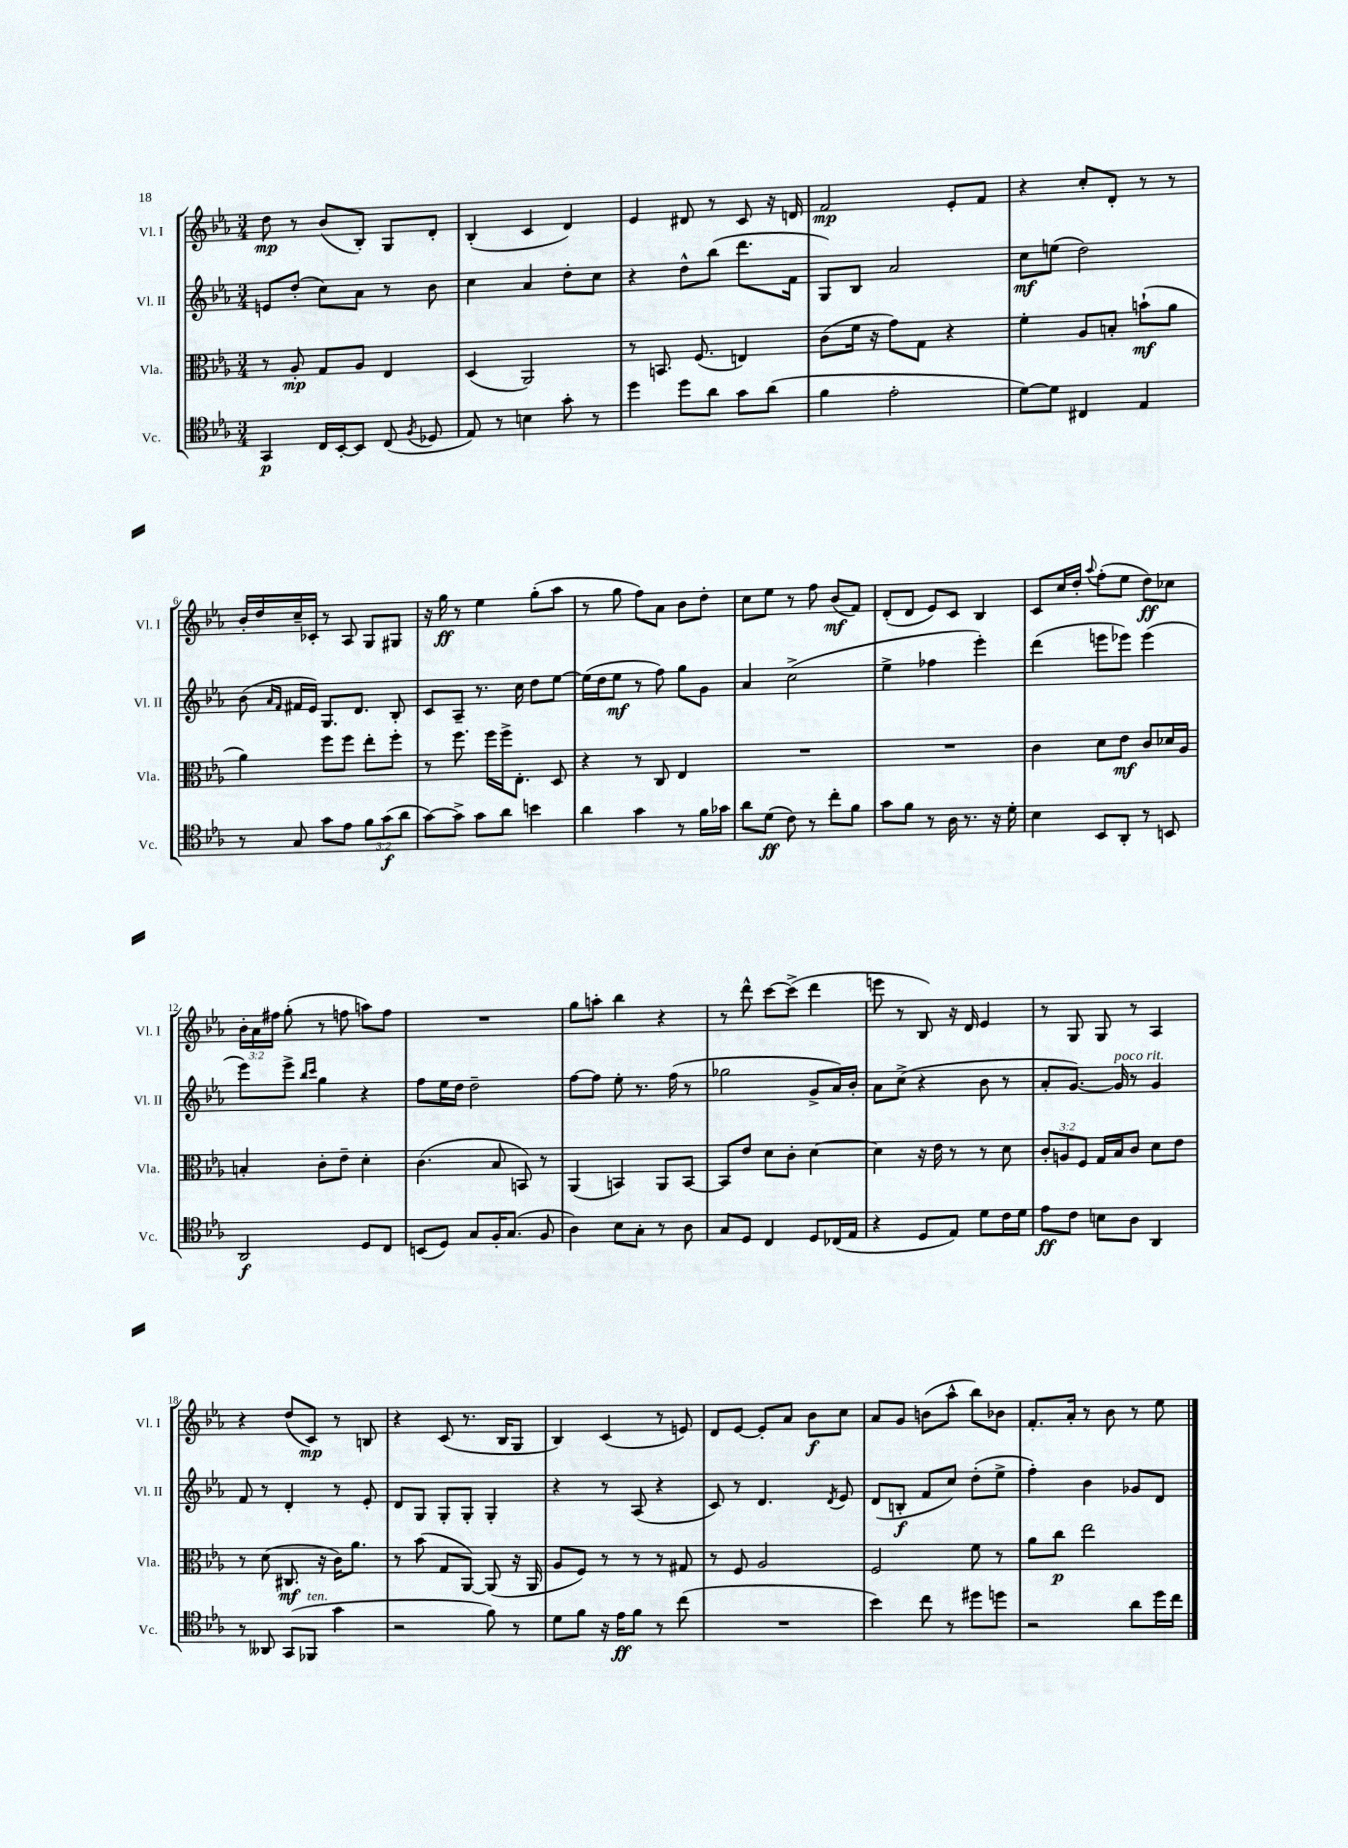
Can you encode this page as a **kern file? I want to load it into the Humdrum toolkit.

**kern	**dynam	**kern	**dynam	**kern	**dynam	**kern	**dynam
*part4	*part4	*part3	*part3	*part2	*part2	*part1	*part1
*staff4	*staff4	*staff3	*staff3	*staff2	*staff2	*staff1	*staff1
*I"Vc.	*	*I"Vla.	*	*I"Vl. II	*	*I"Vl. I	*
*I'Vc.	*	*I'Vla.	*	*I'Vl. II	*	*I'Vl. I	*
*clefC4	*	*clefC3	*	*clefG2	*	*clefG2	*
*k[b-e-a-]	*	*k[b-e-a-]	*	*k[b-e-a-]	*	*k[b-e-a-]	*
*M3/4	*	*M3/4	*	*M3/4	*	*M3/4	*
=1	=1	=1	=1	=1	=1	=1	=1
4GG/	p	8r	.	8en/L	.	8dd\	mp
.	.	8A-'/	mp	(8dd'/J	.	8r	.
16C/LL	.	8G/L	.	8cc\L)	.	(8b-/L	.
[16BB-'/J	.	.	.	.	.	.	.
8BB-/J]	.	8A-/J	.	8a-\J	.	8B-'/J)	.
(8C/	.	4E-/	.	8r	.	8G/L	.
8qF/	.	.	.	.	.	.	.
8D-X/	.	.	.	8b-\	.	8d'/J	.
=2	=2	=2	=2	=2	=2	=2	=2
8E-/)	.	(4D/	.	4cc\	.	(4B-'/	.
8r	.	.	.	.	.	.	.
4Bn\	.	2AA-/)	.	4a-/	.	4c/	.
8g'\	.	.	.	8dd'\L	.	4d/)	.
8r	.	.	.	8cc\J	.	.	.
=3	=3	=3	=3	=3	=3	=3	=3
4dd\	.	8r	.	4r	.	4e-/	.
.	.	8.BBn/	.	.	.	.	.
8dd\L	.	.	.	8dd^^\L	.	8d#X/	.
.	.	(8.F/	.	.	.	.	.
8a-\J	.	.	.	(8bb-\J	.	8r	.
8g\L	.	4En/)	.	8.ddd\L	.	8c/	.
(8a-\J	.	.	.	.	.	16r	.
.	.	.	.	16f\Jk	.	16dn/	.
=4	=4	=4	=4	=4	=4	=4	=4
4f\	.	(8c\L	.	8G/L)	.	2f/	mp
.	.	16f\Jk	.	8B-/J	.	.	.
.	.	16r	.	.	.	.	.
2e-'\	.	8g\L)	.	2a-/	.	.	.
.	.	8G\J	.	.	.	.	.
.	.	4r	.	.	.	8e-'/L	.
.	.	.	.	.	.	8f/J	.
=5	=5	=5	=5	=5	=5	=5	=5
[8d\L)	.	4f'\	.	8cc\L	mf	4r	.
8d\J]	.	.	.	(8een\J	.	.	.
4C#X/	.	8A-/L	.	2dd\)	.	8cc'/L	.
.	.	8Bn'/J	.	.	.	8d'/J	.
4E-/	.	(8bn`\L	mf	.	.	8r	.
.	.	8a-\J	.	.	.	8r	.
!!LO:LB:g=z
=6	=6	=6	=6	=6	=6	=6	=6
8r	.	4a-\)	.	(8b-\	.	16b-'/LL	.
.	.	.	.	.	.	16dd/	.
.	.	.	.	16qqa-/LL	.	.	.
.	.	.	.	16qqf/JJ	.	.	.
8G/	.	.	.	16f#X/LL	.	16cc~/	.
.	.	.	.	16e-/JJ)	.	16c-X'/JJ	.
8g\L	.	8ff\L	.	8.G/L	.	8r	.
8e-\J	.	8ff\J	.	.	.	8A-/	.
.	.	.	.	8.d/J	.	.	.
12f\L	.	8ee-'\L	.	.	.	8G/L	.
(12g\	f	.	.	.	.	.	.
.	.	8ff'\J	.	8B-'/	.	8G#X/J	.
12a-\J	.	.	.	.	.	.	.
=7	=7	=7	=7	=7	=7	=7	=7
[8g\L)	.	8r	.	8c/L	.	16r	.
.	.	.	.	.	.	16gg\	ff
8g^\J]	.	8.ff\	.	8A-~/J	.	8r	.
8g\L	.	.	.	8.r	.	4ee-\	.
.	.	16ff\LL	.	.	.	.	.
8a-\J	.	16ff^\J	.	.	.	.	.
.	.	8.E-'\J	.	16cc\	.	.	.
4bn\	.	.	.	8dd\L	.	(8gg'\L	.
.	.	8D/	.	[8ee-\J	.	8aa-\J	.
=8	=8	=8	=8	=8	=8	=8	=8
4a-\	.	4r	.	(16ee-\LL]	.	8r	.
.	.	.	.	16dd\J	.	.	.
.	.	.	.	8ee-\J	mf	8gg\	.
4g\	.	8r	.	8r	.	8ff\L)	.
.	.	8C/	.	8ff\)	.	8a-\J	.
8r	.	4E-/	.	8gg\L	.	8b-\L	.
16f\LL	.	.	.	8g\J	.	8dd'\J	.
16g-X\JJ	.	.	.	.	.	.	.
=9	=9	=9	=9	=9	=9	=9	=9
8a-\L	.	2.r	.	4a-/	.	8cc\L	.
(8d\J	ff	.	.	.	.	8ee-\J	.
8c\)	.	.	.	(2cc^\	.	8r	.
8r	.	.	.	.	.	8ff\	.
8cc'\L	.	.	.	.	.	(8b-/L	mf
8f\J	.	.	.	.	.	8f/J)	.
=10	=10	=10	=10	=10	=10	=10	=10
8g\L	.	2.r	.	4ee-^\	.	(8d'/L	.
8f\J	.	.	.	.	.	8d/J	.
8r	.	.	.	4ff-X\	.	8e-/L)	.
16A-\	.	.	.	.	.	8c/J	.
8.r	.	.	.	.	.	.	.
.	.	.	.	4eee-'\)	.	4B-/	.
16r	.	.	.	.	.	.	.
16d'\	.	.	.	.	.	.	.
=11	=11	=11	=11	=11	=11	=11	=11
4B-\	.	4c\	.	(4ddd\	.	8c/L	.
.	.	.	.	.	.	16cc/L	.
.	.	.	.	.	.	16dd'/JJ	.
.	.	.	.	.	.	8qqaa-/	.
8BB-/L	.	8d\L	.	8eeen\L	.	(8ff'\L	.
8AA-'/J	.	8e-\J	mf	8eee-X\J)	.	8ee-\J	.
8r	.	8c/L	.	(4eee-\	.	8dd\L)	ff
8BBn/	.	16d-X/L	.	.	.	8cc-X\J	.
.	.	16A-/JJ	.	.	.	.	.
!!LO:LB:g=z
=12	=12	=12	=12	=12	=12	=12	=12
2AA-/	f	4Bn'/	.	8eee-\L)	.	24b-'\LL	.
.	.	.	.	.	.	24a-\	.
.	.	.	.	.	.	24ff#X\JJ	.
.	.	.	.	8eee-^\J	.	(8gg'\	.
.	.	.	.	16qqbb-/LL	.	.	.
.	.	.	.	16qqccc/JJ	.	.	.
.	.	8c'\L	.	4gg\	.	8r	.
.	.	8e-~\J	.	.	.	8ffn\	.
8D/L	.	4d'\	.	4r	.	8aan\L)	.
8C/J	.	.	.	.	.	8ff\J	.
=13	=13	=13	=13	=13	=13	=13	=13
(8BBn/L	.	(4.c\	.	8ff\L	.	2.r	.
8D/J)	.	.	.	16ee-\L	.	.	.
.	.	.	.	16dd\JJ	.	.	.
8G/L	.	.	.	2dd~\	.	.	.
16F'/K	.	8B-/	.	.	.	.	.
(8.G/J	.	.	.	.	.	.	.
.	.	8BBn/)	.	.	.	.	.
8F/	.	8r	.	.	.	.	.
=14	=14	=14	=14	=14	=14	=14	=14
4A-\)	.	(4AA-/	.	[8ff\L	.	8gg\L	.
.	.	.	.	8ff\J]	.	8aan'\J	.
8B-\L	.	4BBn/)	.	8ee-'\	.	4bb-\	.
8G'\J	.	.	.	8.r	.	.	.
8r	.	8AA-/L	.	.	.	4r	.
.	.	.	.	(16ff\	.	.	.
8A-\	.	[8BB/J	.	8r	.	.	.
=15	=15	=15	=15	=15	=15	=15	=15
8G/L	.	8BB/L]	.	2gg-X\	.	8r	.
8D/J	.	8e-/J	.	.	.	8ddd^^\	.
4C/	.	8d\L	.	.	.	[8ccc\L	.
.	.	8c'\J	.	.	.	(8ccc^\J]	.
8D/L	.	[4d\	.	8g^/L	.	4ddd\	.
(16C-X/L	.	.	.	16a-/L)	.	.	.
16E-/JJ	.	.	.	16b-'/JJ	.	.	.
=16	=16	=16	=16	=16	=16	=16	=16
4r	.	4d\]	.	8a-\L	.	8eeen\	.
.	.	.	.	(8cc^\J	.	8r	.
8D/L	.	16r	.	4r	.	8B-/)	.
.	.	16e-\	.	.	.	.	.
8E-/J)	.	8r	.	.	.	16r	.
.	.	.	.	.	.	16d/	.
8d\L	.	8r	.	8b-\	.	4e-/	.
16c\L	.	8d\	.	8r	.	.	.
16d\JJ	.	.	.	.	.	.	.
=17	=17	=17	=17	=17	=17	=17	=17
8e-\L	ff	12c'/L	.	8a-'/L	.	8r	.
.	.	12An/	.	.	.	.	.
8c\J	.	.	.	[8.g/J)	.	8G/	.
.	.	12F/J	.	.	.	.	.
8Bn\L	.	16G/LL	.	.	.	8G/	.
!	!	!	!	!LO:TX:a:i:t=poco rit.	!	!	!
.	.	16B-/J	.	16g/]	.	.	.
8A-\J	.	8c/J	.	8r	.	8r	.
4AA-/	.	8d\L	.	4g/	.	4A-/	.
.	.	8e-\J	.	.	.	.	.
!!LO:LB:g=z
=18	=18	=18	=18	=18	=18	=18	=18
8r	.	8r	.	8f/	.	4r	.
8AA--X/	.	(8d\	.	8r	.	.	.
(8GG/L	.	8.C#X/	mf	4d'/	.	(8dd/L	.
!LO:TX:a:i:t=ten.	!	!	!	!	!	!	!
8FF-X/J	.	.	.	.	.	8c/J)	mp
.	.	16r	.	.	.	.	.
4g\	.	16c\KL)	.	8r	.	8r	.
.	.	8.a-\J	.	.	.	.	.
.	.	.	.	8e-'/	.	8Bn/	.
=19	=19	=19	=19	=19	=19	=19	=19
2r	.	8r	.	8d/L	.	4r	.
.	.	(8b-\	.	8G/J	.	.	.
.	.	8G/L	.	8G'/L	.	(8c/	.
.	.	[8AA-/J)	.	8G'/J	.	8.r	.
8f\)	.	(8AA-/]	.	4G'/	.	.	.
.	.	.	.	.	.	16B-/KL	.
8r	.	16r	.	.	.	8G/J	.
.	.	16AA-/	.	.	.	.	.
=20	=20	=20	=20	=20	=20	=20	=20
8d\L	.	8A-/L	.	4r	.	4B-/)	.
8f\J	.	8F/J)	.	.	.	.	.
16r	.	8r	.	8r	.	(4c/	.
16e-\KL	ff	.	.	.	.	.	.
8f\J	.	8r	.	(8A-/	.	.	.
8r	.	8r	.	4r	.	8r	.
(8cc\	.	8G#X/	.	.	.	8en/)	.
=21	=21	=21	=21	=21	=21	=21	=21
2.r	.	8r	.	8c/)	.	8d/L	.
.	.	8F/	.	8r	.	[8e-/J	.
.	.	2A-/	.	4.d/	.	8e-'/L]	.
.	.	.	.	.	.	8a-/J	.
.	.	.	.	.	.	8b-\L	f
.	.	.	.	8qd/	.	.	.
.	.	.	.	8e-/	.	8cc\J	.
=22	=22	=22	=22	=22	=22	=22	=22
4b-\)	.	2F/	.	(8d/L	.	8a-/L	.
.	.	.	.	8Bn'/J	f	8g/J	.
8cc\	.	.	.	8f/L	.	(8bn\L	.
8r	.	.	.	8cc/J)	.	8aa-^^\J	.
8dd#X\L	.	8f\	.	(8dd'\L	.	8bb-\L)	.
8ddn\J	.	8r	.	8ee-^\J	.	8b-X\J	.
=23	=23	=23	=23	=23	=23	=23	=23
2r	.	8a-\L	.	4ff'\)	.	8.f'/L	.
.	.	8cc\J	p	.	.	.	.
.	.	.	.	.	.	16a-'/Jk	.
.	.	2ee-\	.	4b-\	.	8r	.
.	.	.	.	.	.	8b-\	.
8a-\L	.	.	.	8g-X/L	.	8r	.
16dd\L	.	.	.	8d/J	.	8ee-\	.
16cc\JJ	.	.	.	.	.	.	.
==	==	==	==	==	==	==	==
*-	*-	*-	*-	*-	*-	*-	*-
